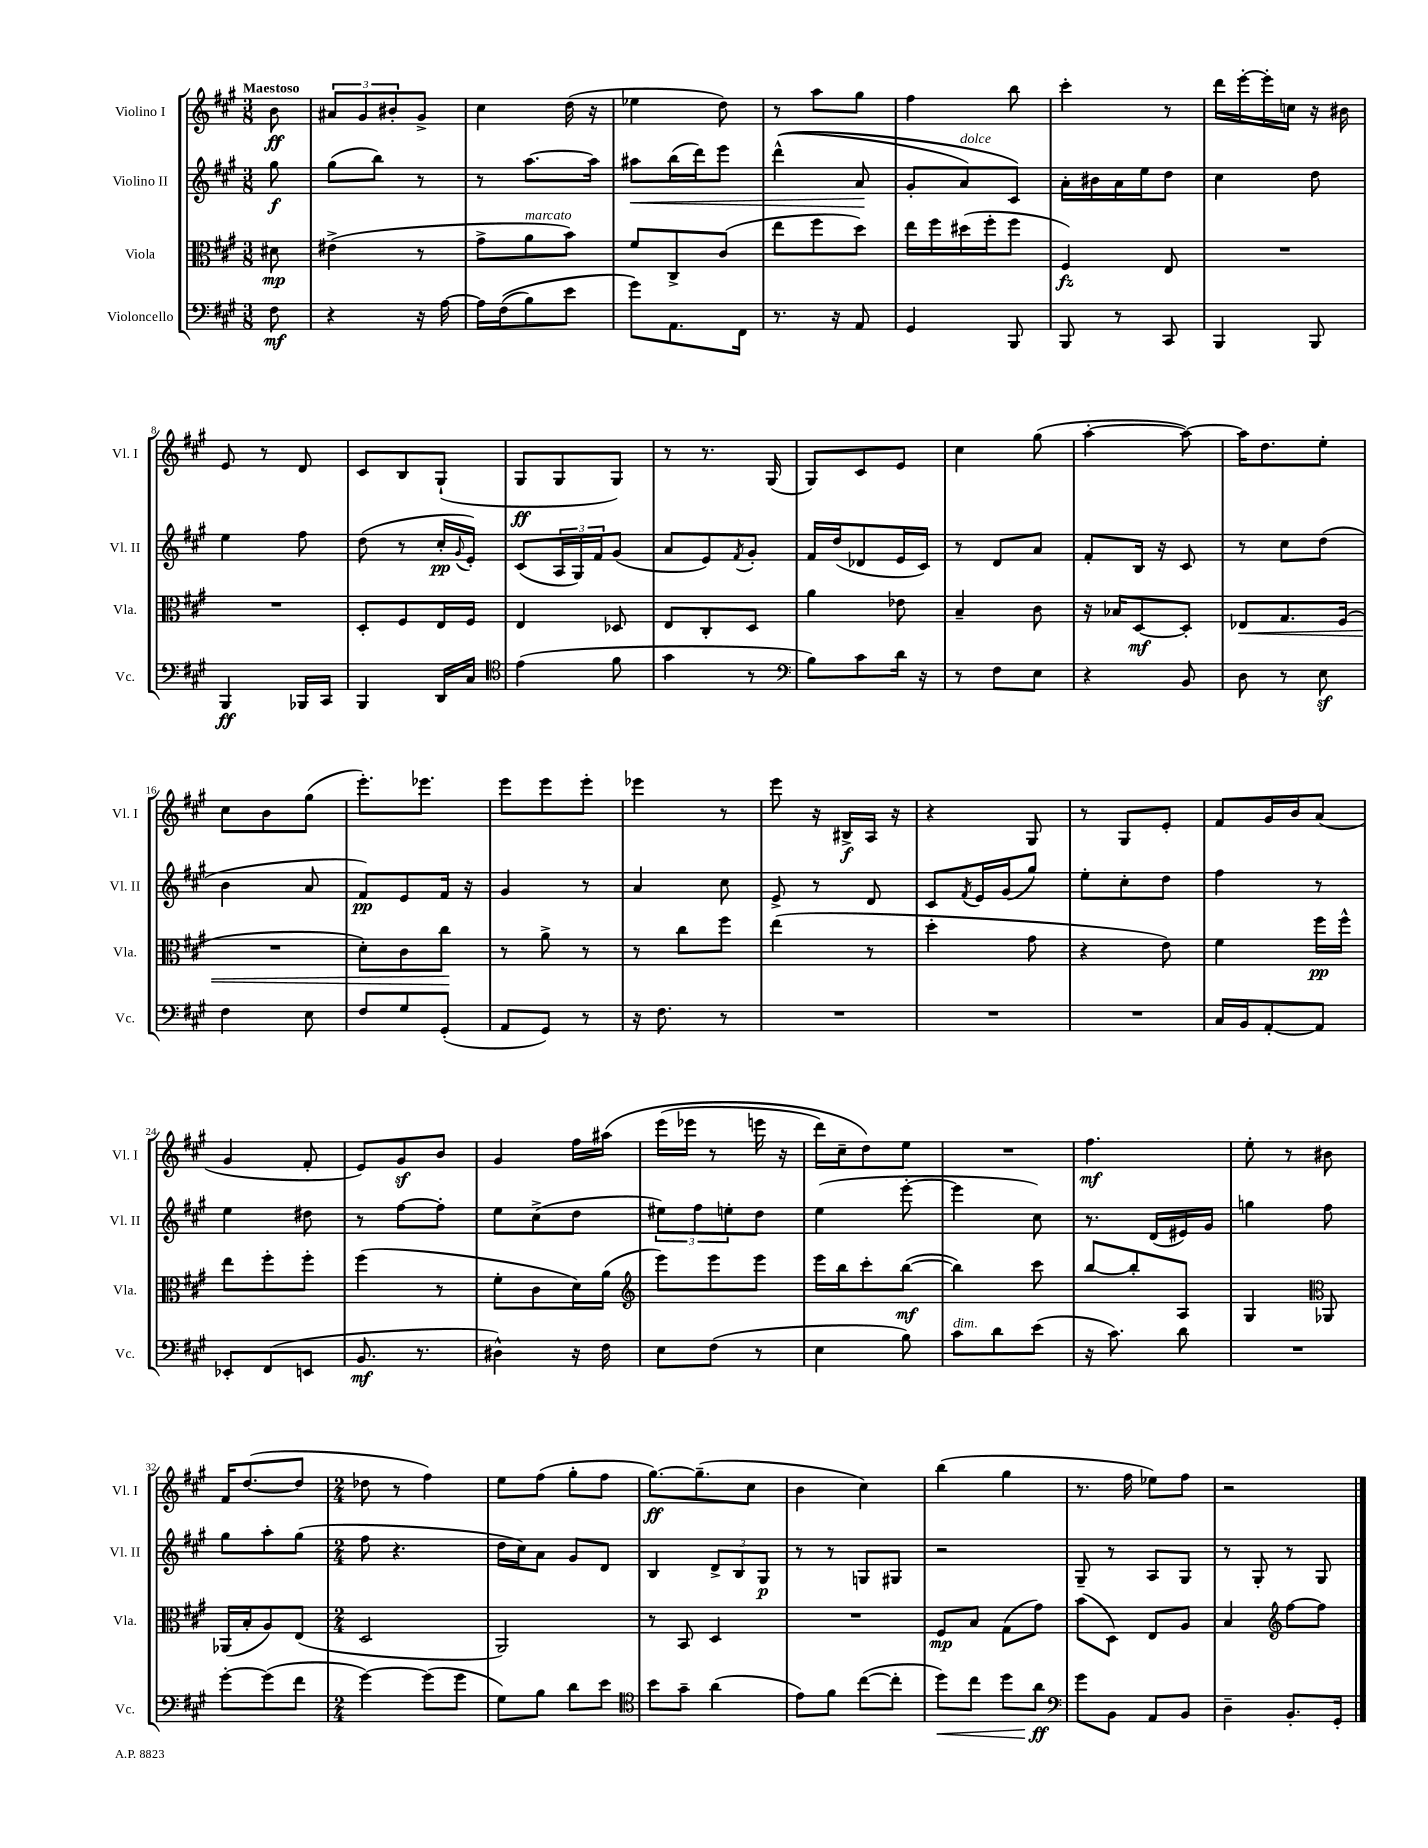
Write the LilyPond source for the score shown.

<<
\new StaffGroup <<
\new Staff = "s0" \with { instrumentName = "Violino I" shortInstrumentName = "Vl. I" } {
    \clef treble \key a \major \numericTimeSignature \time 3/8 \partial 8 \tempo "Maestoso"
    b'8\ff |
    \tuplet 3/2 { ais'8 gis'8 bis'8-. } gis'8-> |
    cis''4 d''16( r16 |
    ees''4 d''8) |
    r8 a''8 gis''8 |
    fis''4 b''8 |
    cis'''4-. r8 |
    d'''16 e'''16~-. e'''16-. c''16 r16 bis'16 |
    e'8 r8 d'8 |
    cis'8 b8 gis8-!( |
    gis8\ff gis8 gis8) |
    r8 r8. gis16( |
    gis8) cis'8 e'8 |
    cis''4 gis''8( |
    a''4~-. a''8~) |
    a''16 d''8. e''8-. |
    cis''8 b'8 gis''8( |
    e'''8.-.) ees'''8. |
    e'''8 e'''8 e'''8-. |
    ees'''4 r8 |
    e'''8 r16 bis16->\f a16 r16 |
    r4 gis8 |
    r8 gis8 e'8-. |
    fis'8 gis'16 b'16 a'8( |
    gis'4 fis'8-. |
    e'8) gis'8\sf b'8 |
    gis'4 fis''16 ais''16\( |
    e'''16( ees'''16 r8 e'''16 r16 |
    d'''16) cis''16-- d''8\) e''8 |
    R4. |
    fis''4.\mf |
    e''8-. r8 bis'8 |
    fis'16 d''8.~( d''8 |
    \numericTimeSignature \time 2/4 des''8 r8 fis''4) |
    e''8 fis''8( gis''8-. fis''8 |
    gis''8.~\ff) gis''8.--( cis''8 |
    b'4 cis''4) |
    b''4( gis''4 |
    r8. fis''16 ees''8) fis''8 |
    r2 \bar "|." |
}
\new Staff = "s1" \with { instrumentName = "Violino II" shortInstrumentName = "Vl. II" } {
    \clef treble \key a \major \numericTimeSignature \time 3/8 \partial 8
    gis''8\f |
    gis''8( b''8) r8 |
    r8 a''8.~ a''16 |
    ais''8\< b''16( d'''16) e'''8 |
    d'''4-^(\( a'8\! |
    gis'8-. a'8^\markup { \italic "dolce" }) cis'8\) |
    a'16-. bis'16 a'16 e''16 d''8 |
    cis''4 d''8 |
    e''4 fis''8 |
    d''8( r8 cis''16-.\pp \appoggiatura { gis'8 } e'16-.) |
    cis'8( \tuplet 3/2 { a16 gis16) fis'16 } gis'8( |
    a'8 e'8) \acciaccatura { fis'8 } gis'8-. |
    fis'16 d''16( des'8 e'16 cis'16) |
    r8 d'8 a'8 |
    fis'8-. b16 r16 cis'8 |
    r8 cis''8 d''8( |
    b'4 a'8 |
    fis'8\pp) e'8 fis'16 r16 |
    gis'4 r8 |
    a'4 cis''8 |
    e'8-> r8 d'8 |
    cis'8 \acciaccatura { fis'8 } e'16 gis'16( gis''8) |
    e''8-. cis''8-. d''8 |
    fis''4 r8 |
    e''4 dis''8 |
    r8 fis''8~ fis''8-. |
    e''8 cis''8->( d''8 |
    \tuplet 3/2 { eis''8) fis''8 e''8-. } d''8 |
    e''4( e'''8~-. |
    e'''4 cis''8) |
    r8. d'16( eis'16) gis'16 |
    g''4 fis''8 |
    gis''8 a''8-. gis''8( |
    \numericTimeSignature \time 2/4 fis''8 r4. |
    d''16 cis''16) a'8 gis'8 d'8 |
    b4 \tuplet 3/2 { d'8-> b8 gis8\p } |
    r8 r8 g8 gis8 |
    r2 |
    gis8-- r8 a8 gis8 |
    r8 gis8-. r8 gis8 \bar "|." |
}
\new Staff = "s2" \with { instrumentName = "Viola" shortInstrumentName = "Vla." } {
    \clef alto \key a \major \numericTimeSignature \time 3/8 \partial 8
    dis'8\mp |
    eis'4->( r8 |
    gis'8-> a'8^\markup { \italic "marcato" } b'8) |
    fis'8 cis8-> cis'8( |
    e''8 fis''8 d''8) |
    e''16 fis''16 dis''16( fis''16-. fis''8 |
    fis4\fz) e8 |
    R4. |
    R4. |
    d8-. fis8 e16 fis16 |
    e4 des8 |
    e8 cis8-. d8 |
    a'4 ees'8 |
    b4-- cis'8 |
    r16 bes16 d8~\mf d8-. |
    ees8\< gis8. fis16( |
    R4. |
    d'8-.) cis'8 cis''8\! |
    r8 a'8-> r8 |
    r8 cis''8 fis''8 |
    e''4( r8 |
    d''4-. gis'8 |
    r4 e'8) |
    fis'4 fis''16\pp fis''16-^ |
    e''8 fis''8-. fis''8-. |
    fis''4( r8 |
    fis'8-. cis'8 d'16) a'16( |
    \clef treble e'''8) e'''8 e'''8 |
    e'''16 b''16 cis'''8-. b''8~\mf( |
    b''4) cis'''8 |
    b''8~ b''8-. a8 |
    gis4 \clef alto aes,8 |
    aes,16( b16-. a8) e8( |
    \numericTimeSignature \time 2/4 d2 |
    a,2) |
    r8 b,8 d4 |
    R2 |
    fis8\mp b8 gis8( gis'8) |
    b'8( d8) e8 a8 |
    b4 \clef treble fis''8~ fis''8 \bar "|." |
}
\new Staff = "s3" \with { instrumentName = "Violoncello" shortInstrumentName = "Vc." } {
    \clef bass \key a \major \numericTimeSignature \time 3/8 \partial 8
    fis8\mf |
    r4 r16 a16~ |
    a16 fis16(\( b8) e'8 |
    gis'8\) a,8. fis,16 |
    r8. r16 a,8 |
    gis,4 b,,8 |
    b,,8 r8 cis,8 |
    b,,4 b,,8 |
    b,,4\ff bes,,16 cis,16 |
    b,,4 d,16 cis16 |
    \clef tenor e'4( fis'8 |
    gis'4 r8 |
    \clef bass b8) cis'8 d'16 r16 |
    r8 fis8 e8 |
    r4 b,8 |
    d8 r8 e8\sf |
    fis4 e8 |
    fis8 gis8 gis,8-.( |
    a,8 gis,8) r8 |
    r16 fis8. r8 |
    R4. |
    R4. |
    R4. |
    cis16 b,16 a,8~-. a,8 |
    ees,8-. fis,8( e,8 |
    b,8.\mf r8. |
    dis4-^) r16 fis16 |
    e8 fis8( r8 |
    e4 b8) |
    cis'8^\markup { \italic "dim." } d'8 e'8( |
    r16 cis'8.) d'8 |
    R4. |
    gis'8~-. gis'8( fis'8 |
    \numericTimeSignature \time 2/4 gis'4~) gis'8( gis'8 |
    gis8) b8 d'8 e'8 |
    \clef tenor b'8 gis'8-- a'4( |
    e'8) fis'8 cis''8~( cis''8-. |
    d''8\<) cis''8 d''8 a'8\ff\! |
    \clef bass gis'8 b,8 a,8 b,8 |
    d4-- b,8.-. gis,16-. \bar "|." |
}
>>
>>
